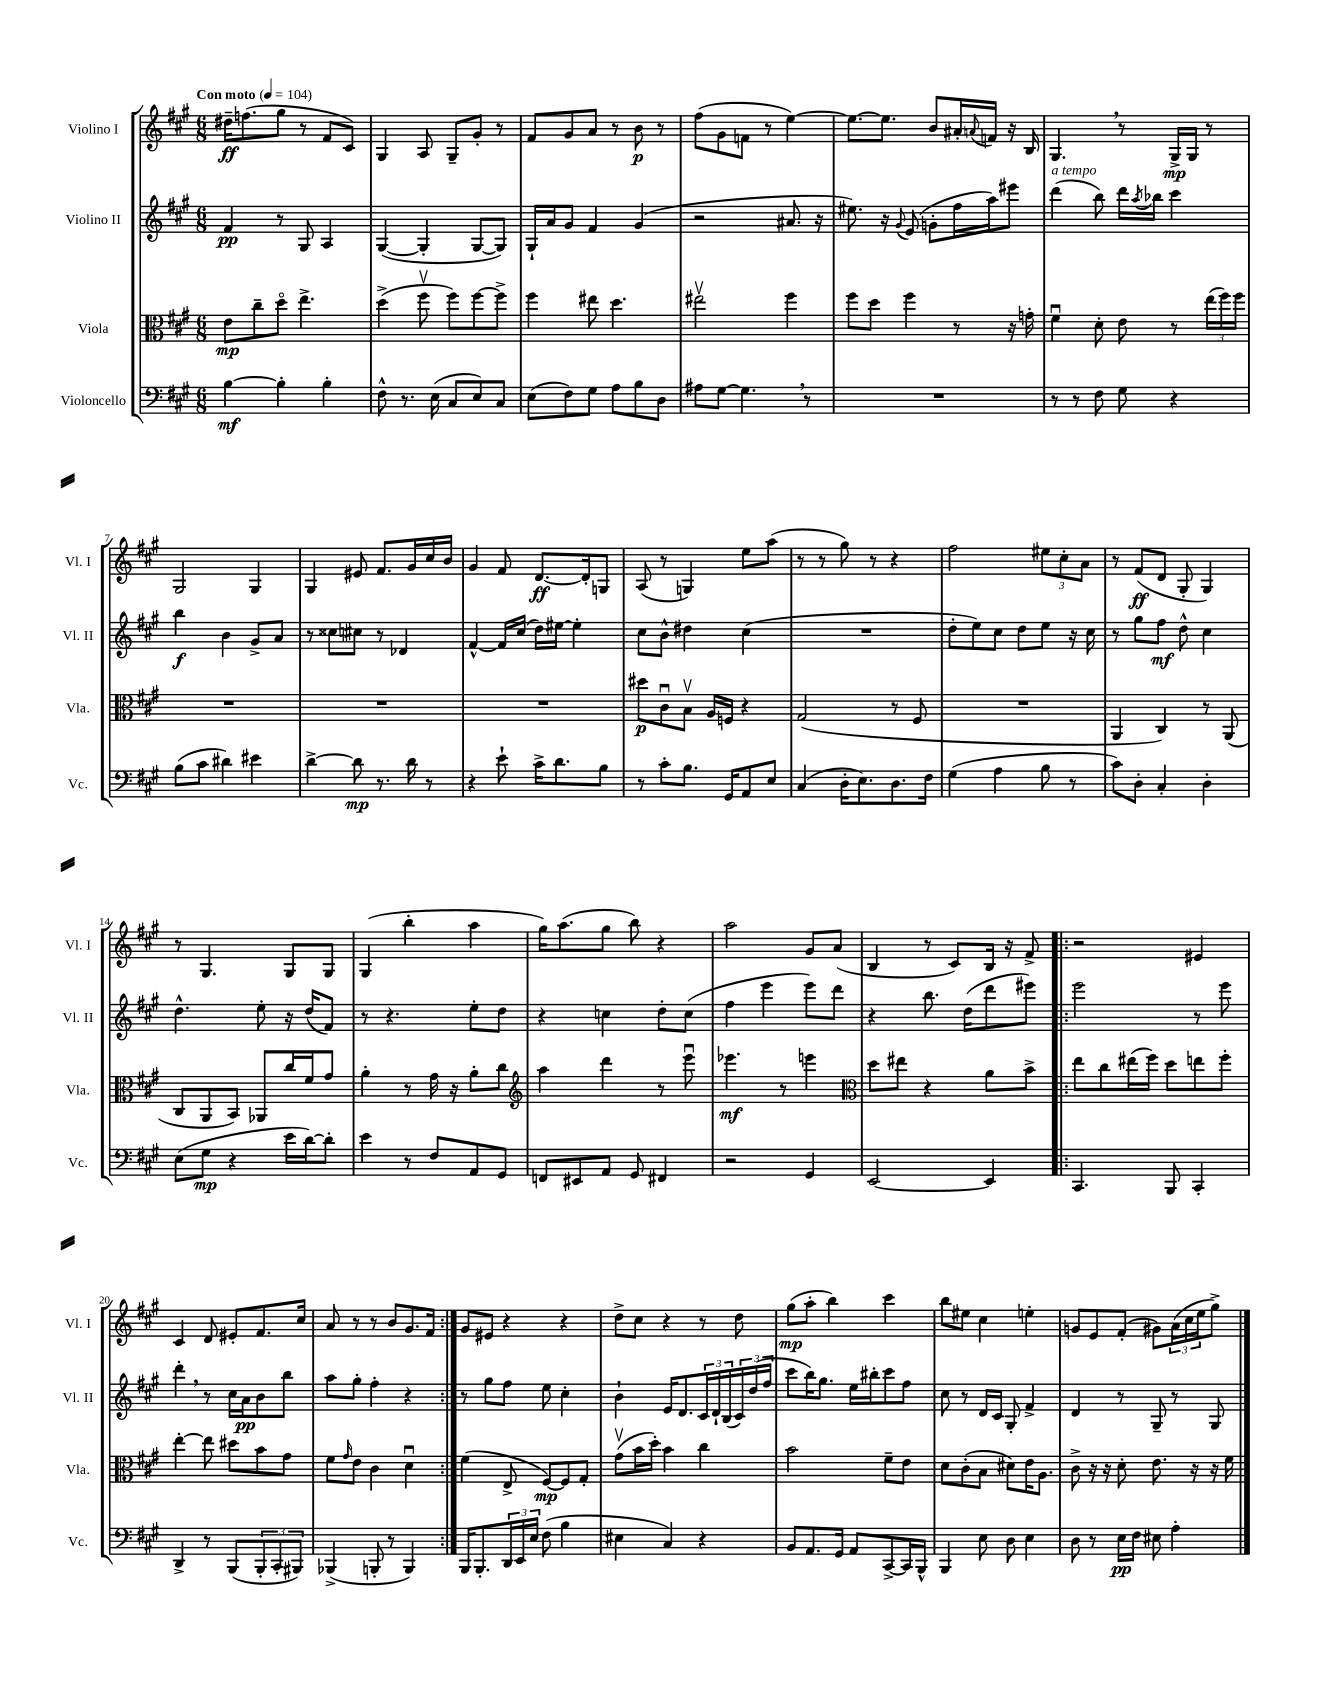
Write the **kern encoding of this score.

**kern	**kern	**kern	**kern
*staff4	*staff3	*staff2	*staff1
*clefF4	*clefC3	*clefG2	*clefG2
*k[f#c#g#]	*k[f#c#g#]	*k[f#c#g#]	*k[f#c#g#]
*M6/8	*M6/8	*M6/8	*M6/8
*MM104	*MM104	*MM104	*MM104
[4B	8e	4f#	16dd#~
.	.	.	(8.ff
.	8cc#~	.	.
4B']	8ddo	8r	8gg#
.	4.ee^	8G#	8r
4B'	.	4A	8f#
.	.	.	8c#)
=	=	=	=
8F#^^	(4dd^	([4G#	4G#
8.r	.	.	.
.	8ff#v	4G#']	8A
(16E	.	.	.
8C#	8ff#)	.	8G#~
8E)	[8ff#	[8G#	8g#'
8C#	8ff#^]	8G#])	8r
=	=	=	=
(8E	4ff#	16G#`	8f#
.	.	16a	.
8F#)	.	8g#	8g#
8G#	8ee#	4f#	8a
8A	4.dd	.	8r
8B	.	(4g#	8b
8D	.	.	8r
=	=	=	=
8A#	2ee#v	2r	(8ff#
[8G#	.	.	8g#
4.G#]	.	.	8f
.	.	.	8r
.	4ff#	8.a#	[4ee)
8r	.	.	.
.	.	16r	.
=	=	=	=
2.r	8ff#	8.ee#)	8.ee_
.	8dd	.	.
.	.	16r	8.ee]
.	.	8qqg#	.
.	4ff#	(8e	.
.	.	8g'	8b
.	8r	16ff#	16a#'
.	.	.	8qqa
.	.	16aa)	16f
.	16r	8eee#	16r
.	16g'	.	16B
=	=	=	=
8r	4f#u	(4ddd	4.G#
8r	.	.	.
8F#	8d'	8bb)	.
8G#	8e	16ddd	8r
.	.	8qaa	.
.	.	16bb-	.
4r	8r	4ccc#	16G#^
.	.	.	16G#
.	(24ee	.	8r
.	24ff#)	.	.
.	24ff#	.	.
=	=	=	=
(8B	2.r	4bb	2G#
8c#	.	.	.
4d#)	.	4b	.
4e#	.	8g#^	4G#
.	.	8a	.
=	=	=	=
[4d^	2.r	8r	4G#
.	.	8cc##	.
8d]	.	8cc#	8e#
8.r	.	8r	8.f#
.	.	4d-	.
16d	.	.	16g#
8r	.	.	16cc#
.	.	.	16b
=	=	=	=
4r	2.r	[4f#^^	4g#
8e`	.	16f#]	8f#
.	.	(16cc#	.
16c#^	.	16dd)	[8.d
8.d	.	[16ee#	.
.	.	4ee#']	.
.	.	.	16d']
8B	.	.	8G
=	=	=	=
8r	8dd#	8cc#	(8A
8c#'	8c#u	8b^^	8r
8.B	8Bv	4dd#	4G)
.	16A	.	.
16GG#	16F	.	.
8AA	4r	(4cc#	8ee
8E	.	.	(8aa
=	=	=	=
(4C#	(2G#	2.r	8r
.	.	.	8r
16D'	.	.	8gg#)
8.E)	.	.	.
.	.	.	8r
8.D	8r	.	4r
.	8F#	.	.
16F#	.	.	.
=	=	=	=
(4G#	2.r	8dd'	2ff#
.	.	8ee)	.
4A	.	8cc#	.
.	.	8dd	.
8B	.	8ee	12ee#
.	.	.	12cc#'
8r	.	16r	.
.	.	.	12a
.	.	16cc#	.
=	=	=	=
8c#)	4AA	8r	8r
8D'	.	8gg#	(8f#
4C#'	4C#)	8ff#	8d
.	.	8dd^^	8G#'
4D'	8r	4cc#	4G#)
.	(8AA	.	.
=	=	=	=
(8E	8C#	4.dd^^	8r
8G#	8AA	.	4.G#
4r	8BB)	.	.
.	8AA-	8ee'	.
16e	16cc#	16r	8G#
[16d)	16f#	(16dd	.
8d']	8g#	8f#)	8G#
=	=	=	=
4e	4a'	8r	(4G#
.	.	4.r	.
8r	8r	.	4bb'
8F#	16g#	.	.
.	16r	.	.
8AA	8a'	8ee'	4aa
8GG#	8cc#	8dd	.
=	=	=	=
*	*clefG2	*	*
8FF	4aa	4r	16gg#)
.	.	.	(8.aa
8EE#	.	.	.
8AA	4ddd	4cc	8gg#
8GG#	.	.	8bb)
4FF#	8r	8dd'	4r
.	8eeeu	(8cc	.
=	=	=	=
2r	4.eee-	4ff#	2aa
.	.	4eee	.
.	8r	.	.
4GG#	4eee	8eee)	8g#
.	.	8ddd	(8a
=	=	=	=
*	*clefC3	*	*
[2EE	8dd	4r	4B
.	8ee#	.	.
.	4r	8.bb	8r
.	.	.	8c#)
.	.	(16dd	.
4EE]	8a	8ddd	16B
.	.	.	16r
.	8b^	8eee#)	8f#^
=!|:	=!|:	=!|:	=!|:
4.CC#	8ee	2eee	2r
.	8cc#	.	.
.	(16ee#	.	.
.	16ff#)	.	.
8BBB	8dd	.	.
4CC#'	8ee	8r	4e#
.	8ff#'	8eee	.
=	=	=	=
4DD^	[4ee'	4ddd'	4c#
8r	8ee]	8r	8d
(8BBB	8dd#	16cc#	8e#'
.	.	16a	.
12BBB'	8b	8b	8.f#
12CC#'	.	.	.
.	8g#	8bb	.
12BBB#)	.	.	.
.	.	.	16cc#
=	=	=	=
(4BBB-^	8f#	8aa	8a
.	16qqg#	.	.
.	8e	8gg#'	8r
8BBB'	4c#	4ff#'	8r
8r	.	.	8b
4BBB)	4du	4r	8.g#
.	.	.	16f#
=:|!	=:|!	=:|!	=:|!
16BBB	(4f#	8r	8g#
8.BBB'	.	.	.
.	.	8gg#	8e#
24DD	8E^	8ff#	4r
24EE	.	.	.
24E	.	.	.
(8F#	[8F#)	8ee	.
4B	8F#]	4cc#'	4r
.	8G#'	.	.
=	=	=	=
4E#	(8g#v	4b`	8dd^
.	16b	.	8cc#
.	16dd')	.	.
4C#)	4b	16e	4r
.	.	8.d	.
4r	4cc#	24c#	8r
.	.	24d`	.
.	.	(24B	.
.	.	24c#)	8dd
.	.	(24dd	.
.	.	24ff#	.
=	=	=	=
8BB	2b	8ccc#	(8gg#
8.AA	.	16bb)	8aa'
.	.	8.gg#	.
.	.	.	4bb)
16GG#	.	.	.
8AA	.	16ee	.
.	.	16bb#'	.
[8CC#^	8f#~	8ccc#	4ccc#
16CC#]	8e	8ff#	.
16BBB^^	.	.	.
=	=	=	=
4BBB	8d	8cc#	8bb
.	(8c#'	8r	8ee#
8E	8B	16d	4cc#
.	.	16c#	.
8D	8d#)	8G#'	.
4E	16e	4f#^	4ee'
.	8.A	.	.
=	=	=	=
8D	8c#^	4d	8g
8r	16r	.	8e
.	16r	.	.
16E	8d'	8r	(8f#'
16F#	.	.	.
8E#	8.e	8G#~	8g#)
4A'	.	8r	(24a
.	.	.	24cc#
.	16r	.	.
.	.	.	24ee
.	16r	8G#	8gg#^)
.	16f#	.	.
==	==	==	==
*-	*-	*-	*-
